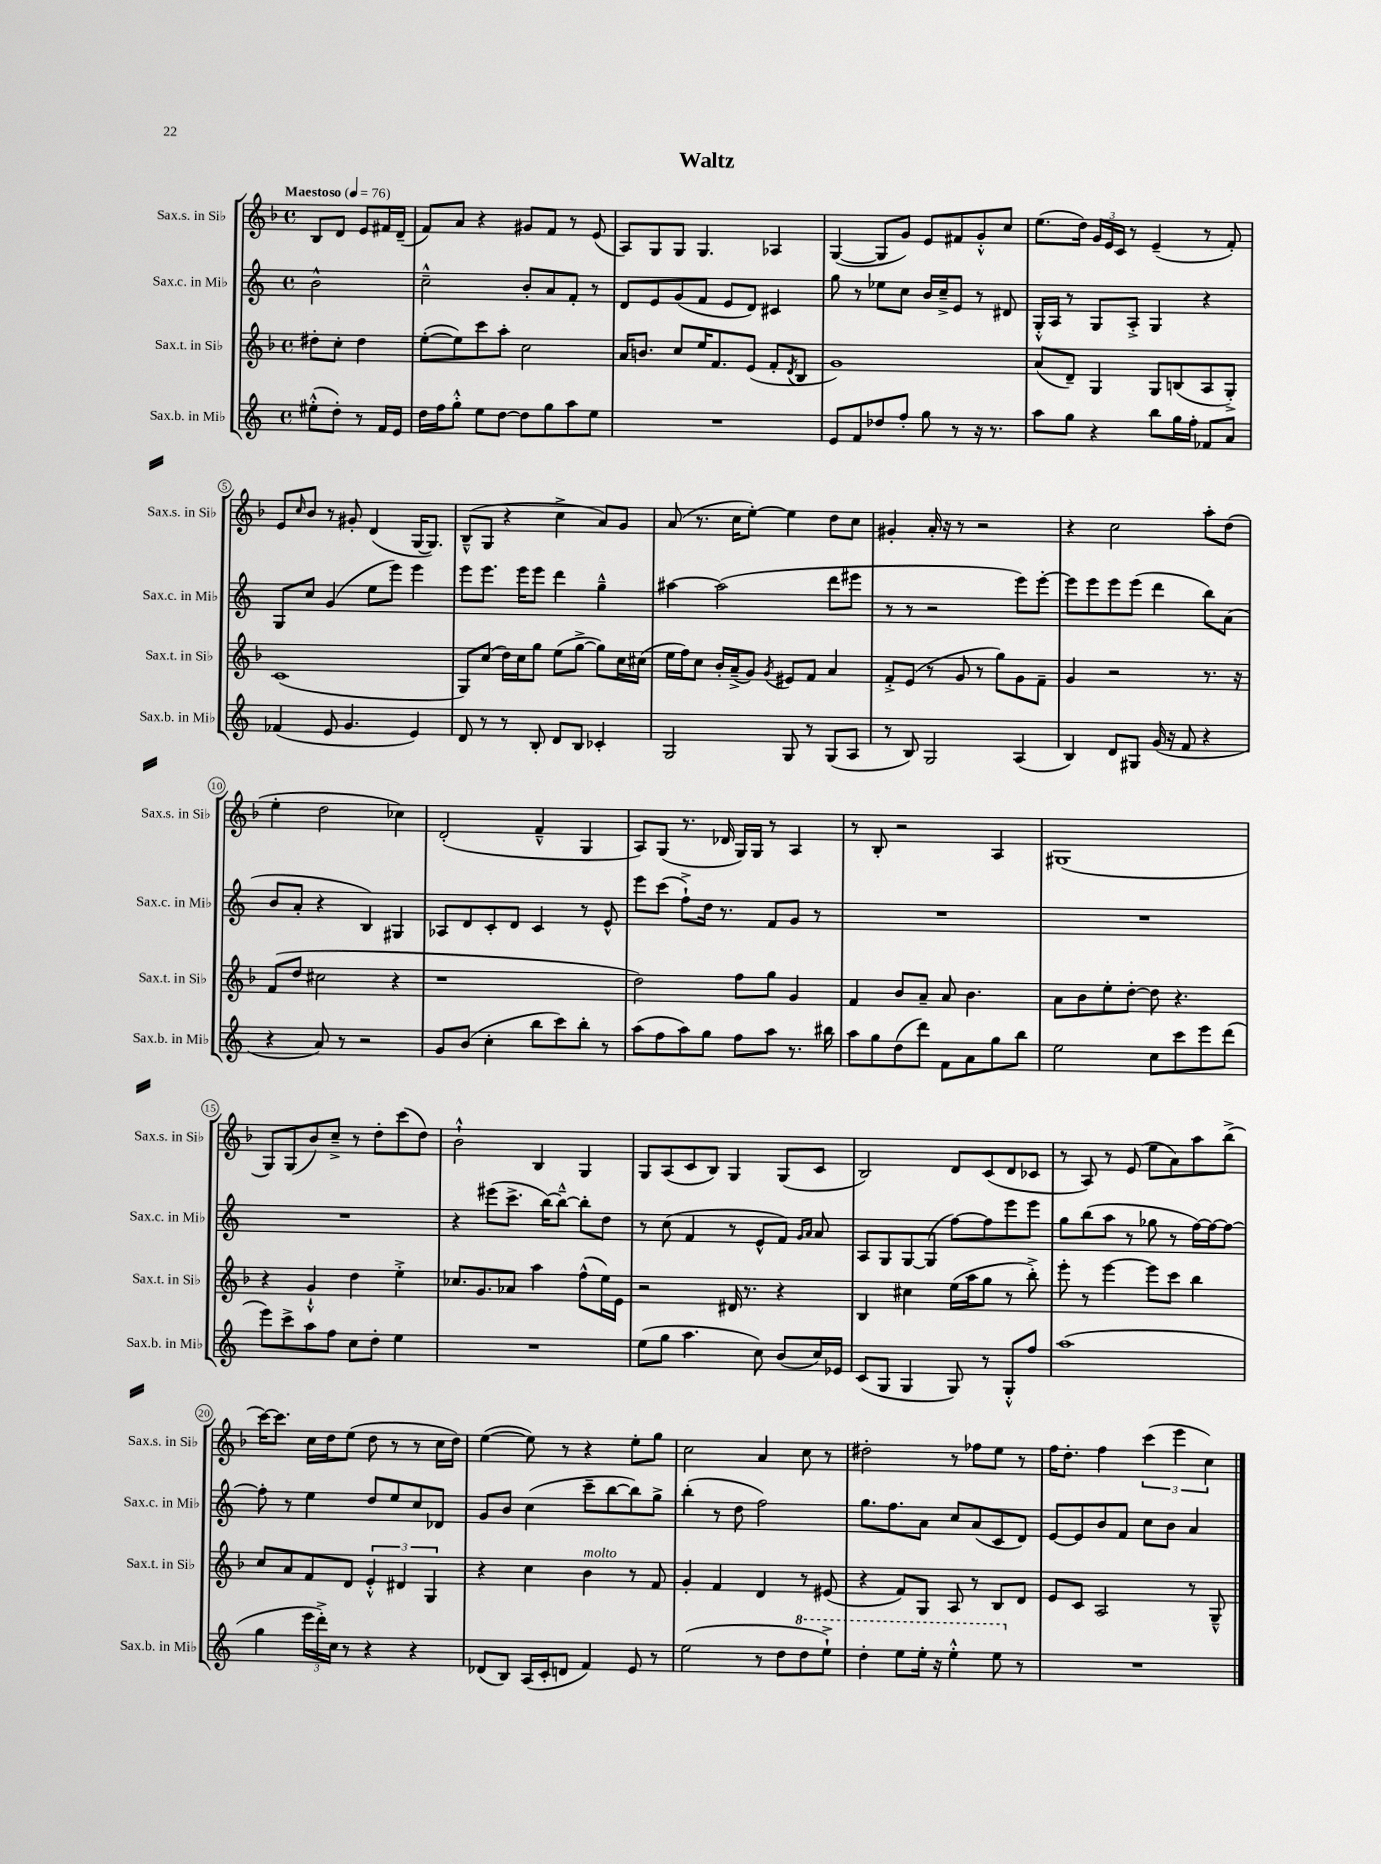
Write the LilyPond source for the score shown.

\header { title = "Waltz" }
<<
\new StaffGroup <<
\new Staff = "s0" \with { instrumentName = "Sax.s. in Sib" shortInstrumentName = "Sax.s. in Sib" } {
    \clef treble \key f \major \defaultTimeSignature \time 4/4 \partial 2 \tempo "Maestoso" 4 = 76
    bes8 d'8 e'8 fis'16 d'16--( |
    f'8) a'8 r4 gis'8 f'8 r8 e'8( |
    a8) g8 g8 g4. aes4 |
    g4~( g8 g'8) e'8 fis'8 g'8-.-^ c''8 |
    e''8.( d''16) \tuplet 3/2 { g'16 e'16 c'16 } r8 e'4--( r8 f'8-.) |
    e'8 \grace { c''16 } bes'8 r8 gis'8-. d'4( g16~ g8.) |
    bes8---^( g8 r4 c''4-> a'8) g'8 |
    a'8( r8. c''16 e''8~-.) e''4 d''8 c''8 |
    gis'4-. a'16-. r16 r8 r2 |
    r4 c''2 a''8-. d''8( |
    e''4-. d''2 ces''4) |
    d'2-.( f'4---^ g4 |
    a8) g8( r8. des'16 g16) g16 r8 a4 |
    r8 bes8-. r2 a4 |
    gis1( |
    g8) g8( bes'8) c''8---> r8 d''8-. c'''8( d''8) |
    bes'2-!-^ bes4 g4 |
    g8 a8( c'8 bes8) g4 g8( c'8 |
    bes2) d'8 c'8( d'8 ces'8 |
    r8 a8) r8 e'8( e''8 a'8) a''8 bes''8->( |
    c'''16~) c'''8. c''16 d''16 e''8( d''8 r8 r8 c''16 d''16) |
    e''4~( e''8) r8 r4 e''8-. g''8 |
    c''2 a'4 c''8 r8 |
    dis''2-. r8 fes''8 e''8 r8 |
    f''16 d''8.-. f''4 \tuplet 3/2 { c'''4( e'''4 c''4) } \bar "|." |
}
\new Staff = "s1" \with { instrumentName = "Sax.c. in Mib" shortInstrumentName = "Sax.c. in Mib" } {
    \clef treble \key c \major \defaultTimeSignature \time 4/4 \partial 2
    b'2-^ |
    c''2---^ b'8-. a'8 f'8-. r8 |
    d'8 e'8 g'8( f'8 e'8 d'8) cis'4 |
    g''8 r8 ees''8 c''8 b'16 c''16---> e'8 r8 dis'8 |
    g16-.-^ a16 r8 g8 a8-.-> g4 r4 |
    g8 c''8 g'4( e''8 e'''8) e'''4 |
    e'''8 e'''8. e'''16 e'''8 d'''4 g''4---^ |
    ais''4~ ais''2( d'''8 eis'''8 |
    r8 r8 r2 e'''8) e'''8~-. |
    e'''8 e'''8 e'''8 e'''8( d'''4 b''8) a'8( |
    b'8 a'8-. r4 b4) gis4 |
    aes8 d'8 c'8-. d'8 c'4 r8 e'8-^ |
    e'''8 c'''8( f''8-!->) d''16 r8. f'8 g'8 r8 |
    R1 |
    R1 |
    R1 |
    r4 eis'''8( c'''8.-> b''16~) b''8~---^ b''8-. d''8 |
    r8 c''8( f'4 r8 e'8-^ f'8) \grace { g'16 a'16 } a'8 |
    a8 g8 g8~ g8( f''8~) f''8 e'''8 e'''8 |
    g''8 b''8( a''8 r8 ges''8 r8 f''16~) f''16~ f''8~ |
    f''8-. r8 e''4 d''8 e''8 c''8 des'8 |
    g'8 b'8 c''4( c'''8-- b''8~ b''8) g''8-> |
    b''4-.( r8 d''8 f''2) |
    g''8. f''8. a'8 c''8 a'8( c'8 d'8) |
    e'8~ e'8 b'8 f'8 c''8 b'8 a'4 \bar "|." |
}
\new Staff = "s2" \with { instrumentName = "Sax.t. in Sib" shortInstrumentName = "Sax.t. in Sib" } {
    \clef treble \key f \major \defaultTimeSignature \time 4/4 \partial 2
    dis''8-. c''8-. dis''4 |
    e''8~-.( e''8) c'''8 a''8-. c''2 |
    a'16 b'8. c''8 e''16 f'8. e'8( f'8-. \acciaccatura { d'8 } bes8 |
    g'1) |
    a'8( d'8--) g4 g8 b8( a8 g8-.->) |
    c'1( |
    g8) c''8( d''16) c''16 g''8 e''8( g''8~-> g''8) c''16 cis''16( |
    e''16 f''16) c''8 bes'16-. a'16--->( g'8) \acciaccatura { g'8 } eis'8 f'8 a'4 |
    f'8-.-> e'8( r8 g'8 r8 g''8) g'8 f'8-- |
    g'4 r2 r8. r16 |
    f'8( d''8 cis''2 r4 |
    r1 |
    d''2) f''8 g''8 g'4 |
    f'4 bes'8 a'8-- a'8 bes'4. |
    a'8 bes'8 e''8-. d''8~-. d''8 r4. |
    r4 g'4-!-^ d''4 e''4-.-> |
    ces''8. g'8. aes'8 a''4 f''8-^( e''16) e'16 |
    r2 dis'16 r8. r4 |
    bes4 cis''4 e''16( a''16 g''8 r8 bes''8-.->) |
    e'''8-. r8 e'''4~ e'''8 c'''8 bes''4 |
    c''8 a'8 f'8 d'8 \tuplet 3/2 { e'4-.-^ dis'4 g4 } |
    r4 c''4 bes'4^\markup { \italic "molto" } r8 f'8 |
    g'4-. f'4 d'4 r8 eis'8( |
    r4 f'8) g8 a8 r8 bes8 d'8 |
    e'8 c'8 a2 r8 g8---^ \bar "|." |
}
\new Staff = "s3" \with { instrumentName = "Sax.b. in Mib" shortInstrumentName = "Sax.b. in Mib" } {
    \clef treble \key c \major \defaultTimeSignature \time 4/4 \partial 2
    eis''8-.-^( d''8-.) r8 f'16 e'16 |
    d''16 f''16 g''8-.-^ e''8 d''8~ d''8 g''8 a''8 e''8 |
    R1 |
    e'8 f'8 des''8 f''8-. g''8 r8 r16 r8. |
    a''8 g''8 r4 b''8 g''16 f''16-. fes'8 a'8 |
    fes'4( e'8 g'4. e'4) |
    d'8 r8 r8 b8-. d'8 b8 ces'4-. |
    g2 g8 r8 g8( a8 |
    r8 b8) g2 a4( |
    b4) d'8 gis8 g'16( r16 f'8 r4 |
    r4 a'8) r8 r2 |
    g'8 b'8( c''4-. b''8 c'''8) b''8-. r8 |
    a''8( f''8 a''8) g''8 f''8 a''8 r8. bis''16 |
    a''8 g''8 d''8( d'''8) f'8 a'8 g''8 b''8 |
    e''2 c''8 c'''8 e'''8 d'''8( |
    e'''8) c'''8-> a''8 f''8 c''8 d''8-. e''4 |
    R1 |
    e''8( g''8 a''4. c''8) b'8( c''16) ees'16 |
    c'8( g8 g4 g8) r8 g8-.-^ f''8 |
    a''1( |
    g''4 \tuplet 3/2 { e'''16 d'''16-.->) c''16 } r8 r4 r4 |
    des'8( b8) a16( c'16-. d'8 f'4) e'8 r8 |
    e''2( r8 d''8 \ottava #1 d'''8 e'''8-!->) |
    d'''4-. e'''8 e'''16-. r16 e'''4-.-^ e'''8 \ottava #0 r8 |
    R1 \bar "|." |
}
>>
>>
\layout { \context { \Score \override BarNumber.stencil = #(make-stencil-circler 0.1 0.3 ly:text-interface::print) } }
